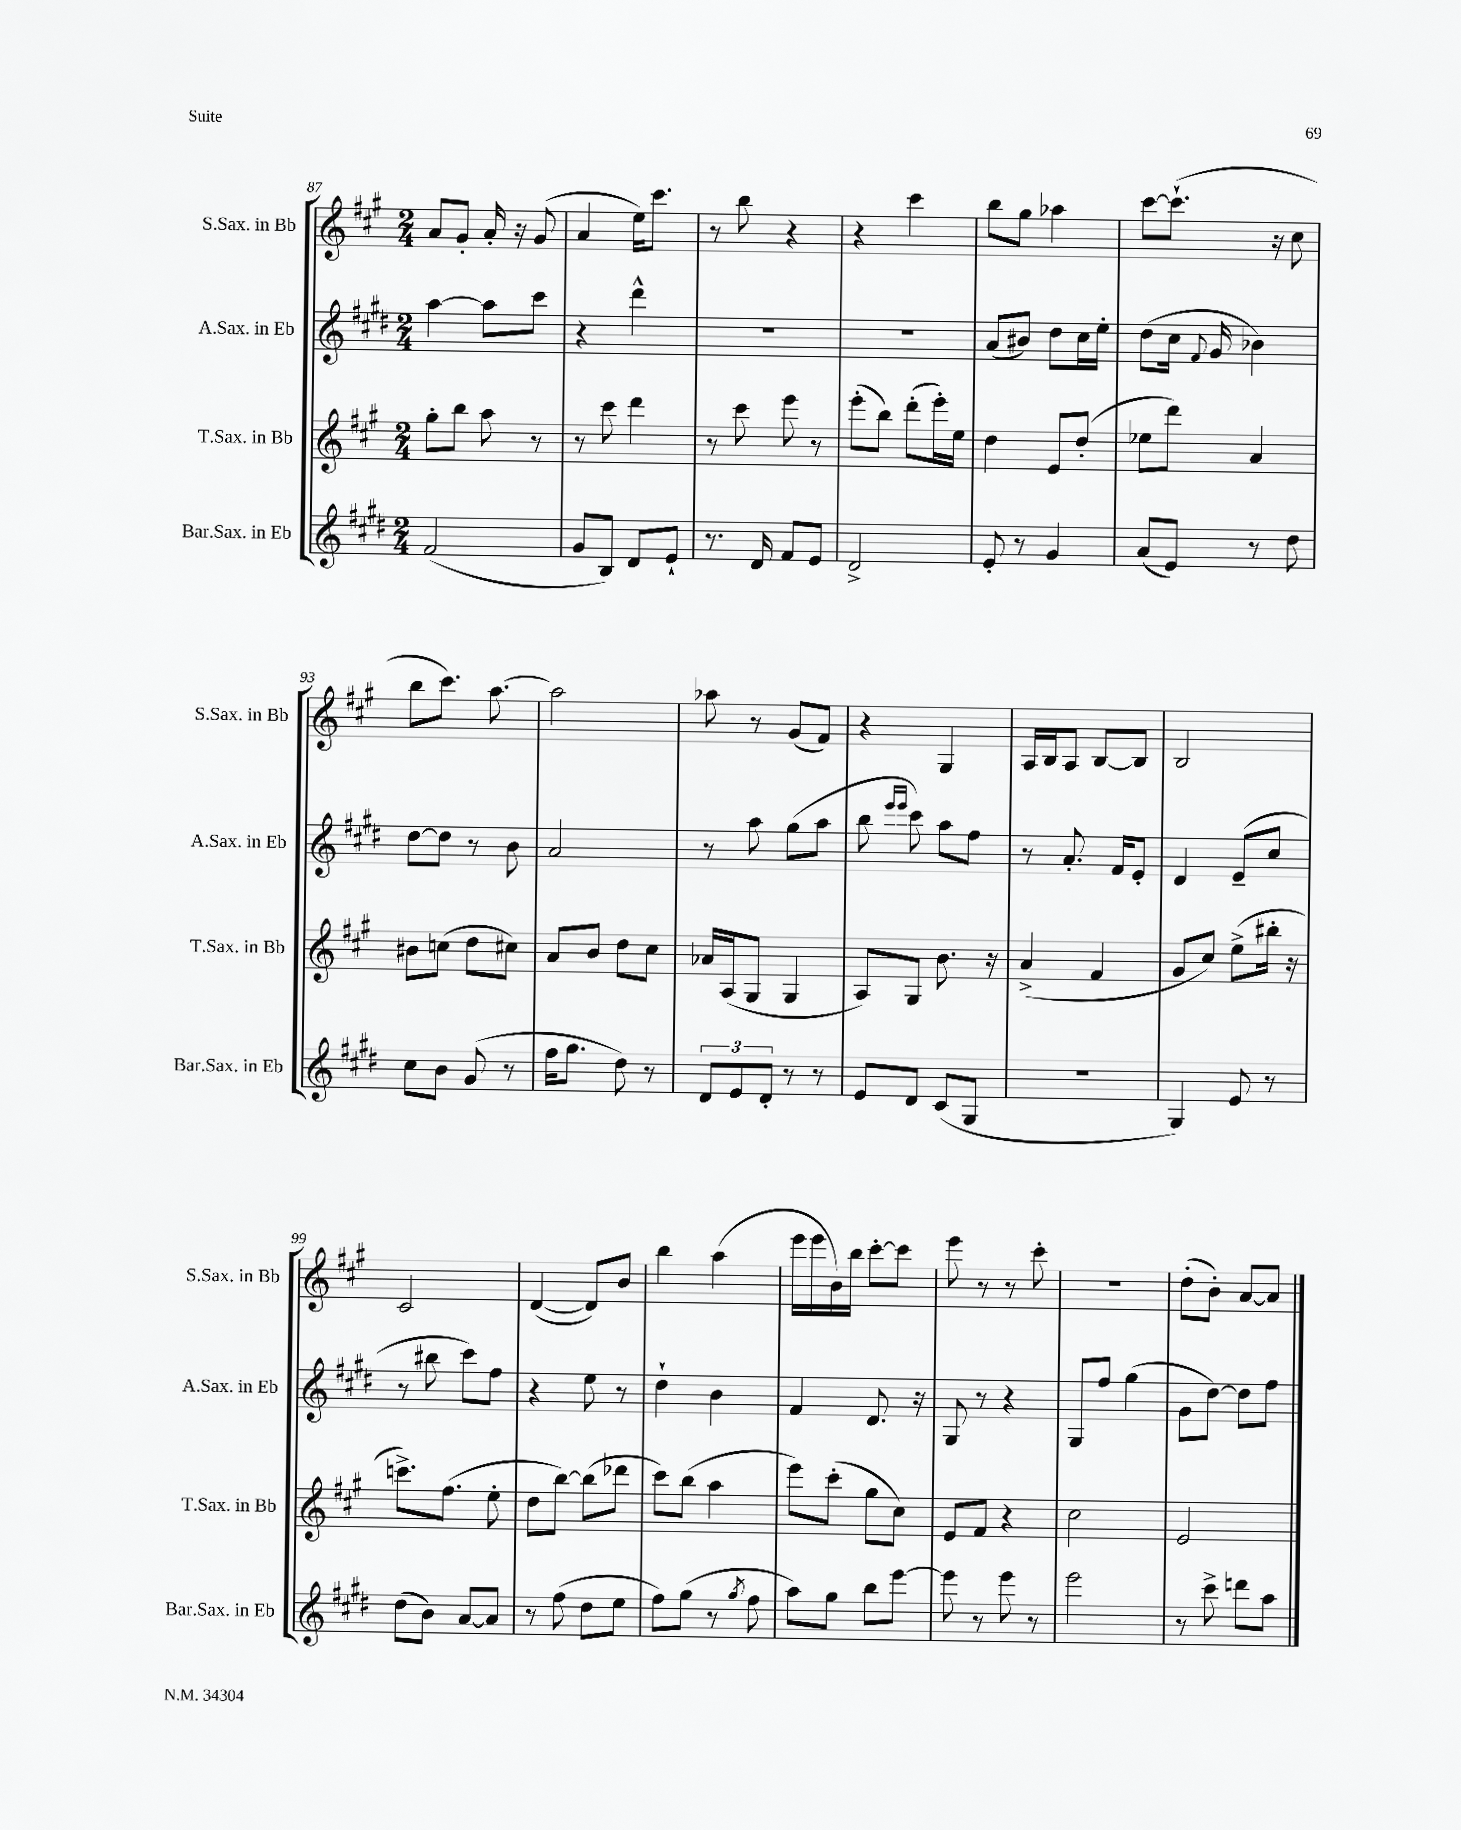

**kern	**kern	**kern	**kern
*staff4	*staff3	*staff2	*staff1
*clefG2	*clefG2	*clefG2	*clefG2
*k[f#c#g#d#]	*k[f#c#g#]	*k[f#c#g#d#]	*k[f#c#g#]
*M2/4	*M2/4	*M2/4	*M2/4
(2f#/	8gg#'\L	[4aa\	8a/L
.	8bb\J	.	8g#'/J
.	8aa\	8aa\]L	16a'/
.	.	.	16r
.	8r	8ccc#\J	(8g#/
=	=	=	=
8g#/L	8r	4r	4a/
8B/J)	8ccc#\	.	.
8d#/L	4ddd\	4ddd#^^\	16ee\LK)
.	.	.	8.ccc#\J
8e`/J	.	.	.
=	=	=	=
8.r	8r	2r	8r
.	8ccc#\	.	8bb\
16d#/	.	.	.
8f#/L	8eee\	.	4r
8e/J	8r	.	.
=	=	=	=
2d#^/	(8eee'\L	2r	4r
.	8bb\J)	.	.
.	(8ddd'\L	.	4ccc#\
.	16eee'\L)	.	.
.	16ee\JJ	.	.
=	=	=	=
8e'/	4dd\	(8a/L	8bb\L
8r	.	8b#/J)	8gg#\J
4g#/	8e/L	8dd#\L	4aa-\
.	(8dd'/J	16cc#\L	.
.	.	16ee'\JJ	.
=	=	=	=
(8a/L	8ee-\L	(8dd#\L	[8ccc#\L
8e/J)	8ddd\J)	16cc#\Jk	(8.ccc#`\]J
.	.	8qqf#/	.
.	.	16g#/	.
8r	4a/	4b-\)	.
.	.	.	16r
8dd#\	.	.	8cc#\
=	=	=	=
8cc#\L	8b#\L	[8dd#\L	8bb\L
8b\J	(8cc\J	8dd#\]J	8.ccc#\J)
(8g#/	8dd\L	8r	.
.	.	.	[8.aa\
8r	8cc#\J)	8b\	.
=	=	=	=
16ff#\LK	8a/L	2a/	2aa\]
8.gg#\J	.	.	.
.	8b/J	.	.
8dd#\)	8dd\L	.	.
8r	8cc#\J	.	.
=	=	=	=
12d#/L	16a-/LL	8r	8aa-\
.	(16A/J	.	.
12e/	.	.	.
.	8G#/J	8aa\	8r
12d#'/J	.	.	.
8r	4G#/	(8gg#\L	(8g#/L
8r	.	8aa\J	8f#/J)
=	=	=	=
8e/L	8A/L)	8bb\	4r
.	.	16qqeee/LL	.
.	.	16qqeee/JJ	.
8d#/J	8G#/J	8ccc#\)	.
(8c#/L	8.b\	8aa\L	4G#/
8G#/J	.	8ff#\J	.
.	16r	.	.
=	=	=	=
2r	(4a^/	8r	16A/LL
.	.	.	16B/J
.	.	8.a'/	8A/J
.	4f#/	.	[8B/L
.	.	16f#/LK	.
.	.	8e'/J	8B/]J
=	=	=	=
4G#/)	8g#/L	4d#/	2B/
.	8cc#/J)	.	.
8e/	(8ee^\L	(8e~/L	.
8r	16bb#'\Jk	8cc#/J	.
.	16r	.	.
=	=	=	=
(8dd#\L	8.ccc^\L)	8r	2c#/
8b\J)	.	8bb#\	.
.	(8.ff#\J	.	.
[8a/L	.	8ccc#\L)	.
8a/]J	8ee'\	8ff#\J	.
=	=	=	=
8r	8dd\L	4r	([4d/
(8ff#\	[8bb\J)	.	.
8dd#\L	(8bb\]L	8ee\	8d/]L)
8ee\J	8ddd-\J	8r	8b/J
=	=	=	=
8ff#\L)	8ccc#\L)	4dd#`\	4bb\
(8gg#\J	(8bb\J	.	.
8r	4aa\	4b\	(4aa\
8qgg#/	.	.	.
8ff#\	.	.	.
=	=	=	=
8aa\L)	8eee\L)	4f#/	16eee\LL
.	.	.	16eee\
8gg#\J	(8ccc#'\J	.	16b\)
.	.	.	16bb\JJ
8bb\L	8gg#\L	8.d#/	[8ccc#'\L
[8eee\J	8cc#\J)	.	8ccc#\]J
.	.	16r	.
=	=	=	=
8eee\]	8e/L	8G#/	8eee\
8r	8f#/J	8r	8r
8eee\	4r	4r	8r
8r	.	.	8ccc#'\
=	=	=	=
2eee\	2cc#\	8G#/L	2r
.	.	8ff#/J	.
.	.	(4gg#\	.
=	=	=	=
8r	2e/	8g#\L	(8dd'\L
8ccc#^\	.	[8dd#\J)	8b'\J)
8ddd\L	.	8dd#\]L	[8a/L
8aa\J	.	8ff#\J	8a/]J
==	==	==	==
*-	*-	*-	*-
